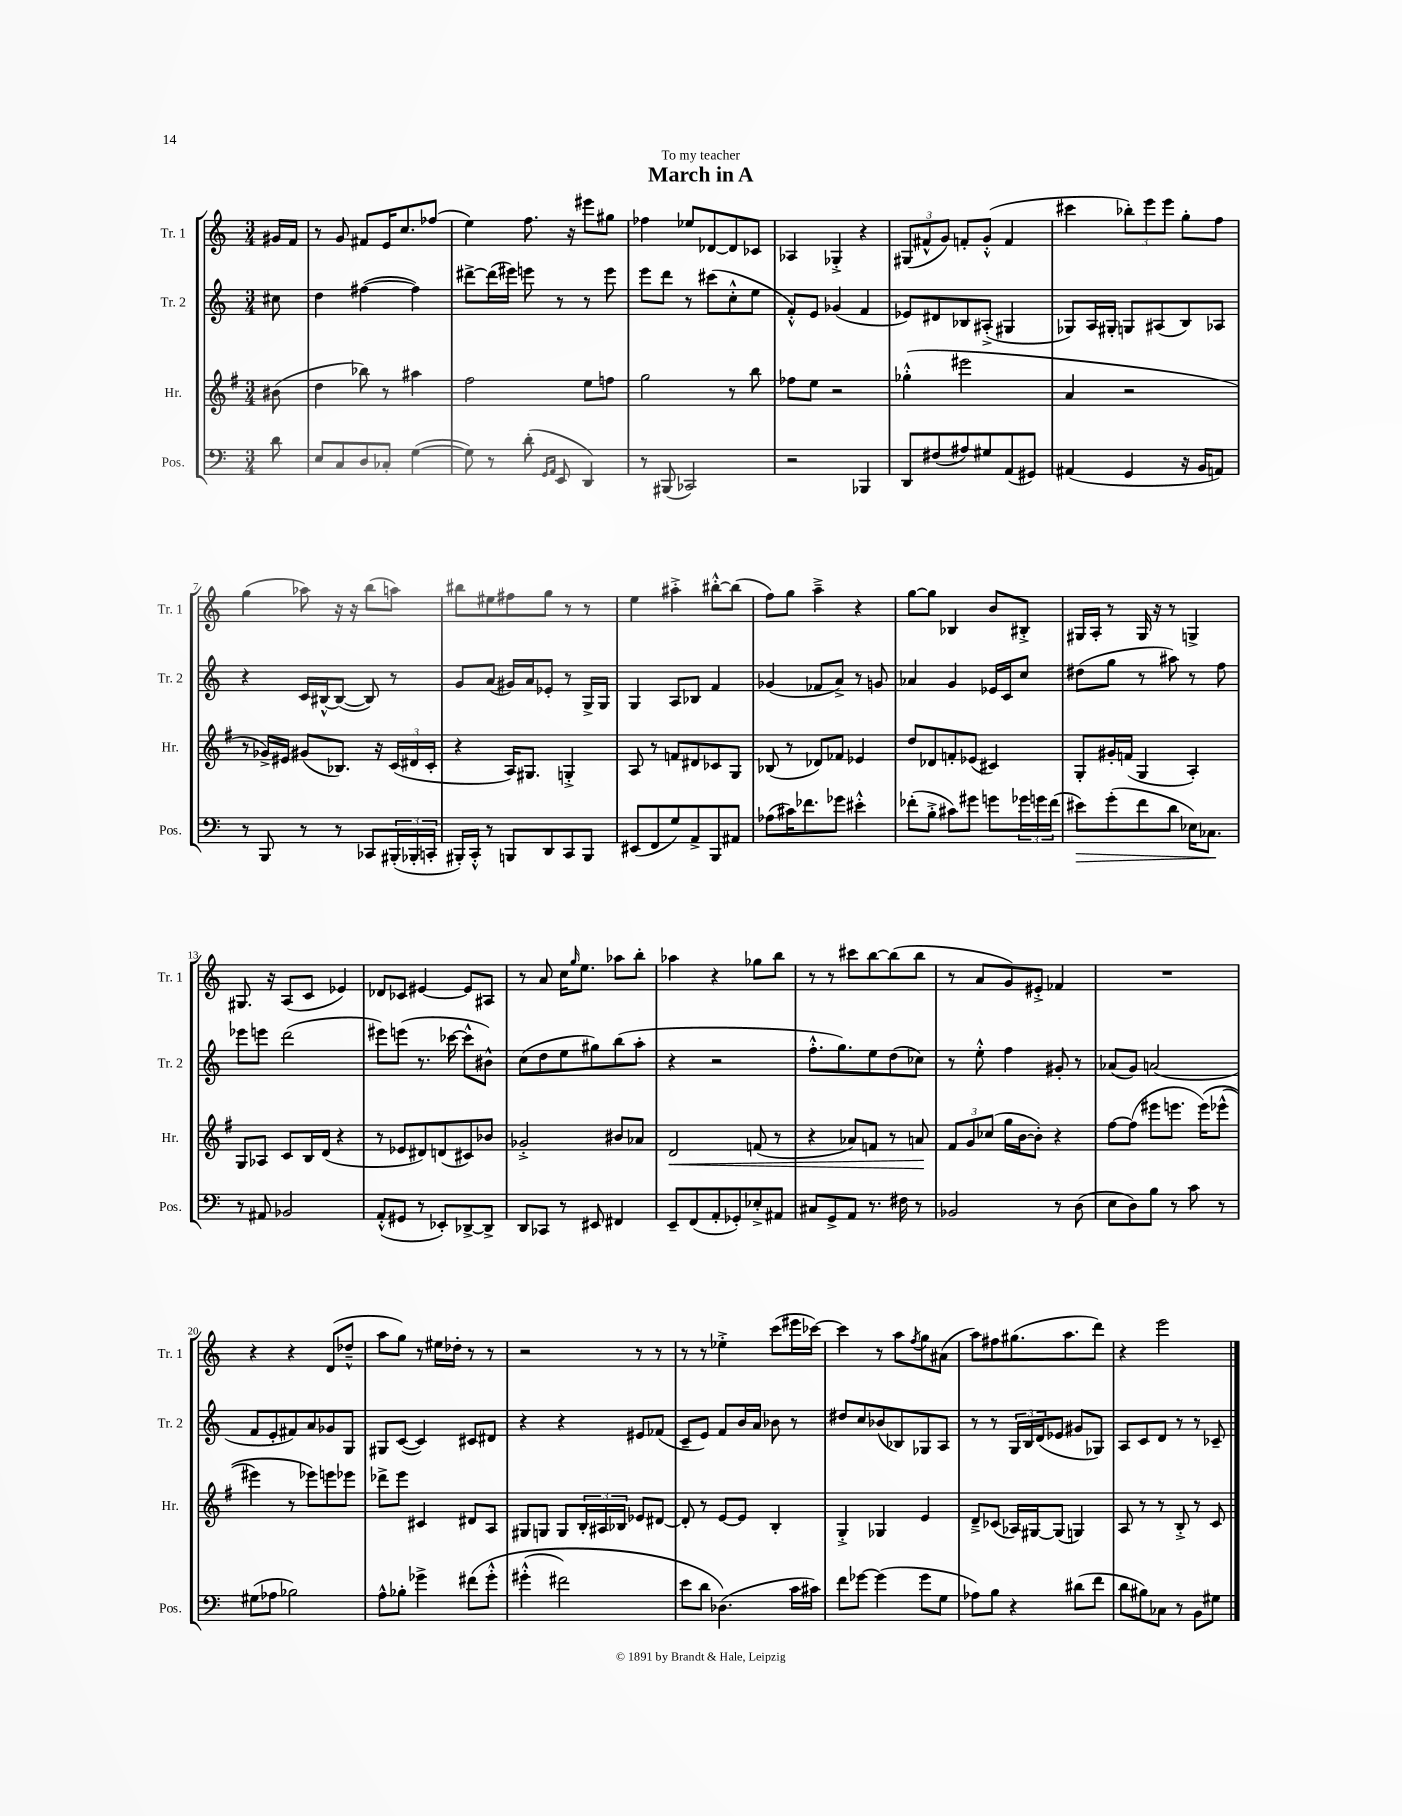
\header { title = "March in A" dedication = "To my teacher" }
<<
\new StaffGroup <<
\new Staff = "s0" \with { instrumentName = "Tr. 1" shortInstrumentName = "Tr. 1" } {
    \clef treble \key c \major \numericTimeSignature \time 3/4 \partial 8
    gis'16 f'16 |
    r8 g'8 fis'8 e'16 c''8. fes''8( |
    e''4) f''8. r16 eis'''8 gis''8 |
    fes''4 ees''8 des'8~ des'8 ces'8 |
    aes4 ges4-.-> r4 |
    \tuplet 3/2 { gis8( fis'8-^ g'8) } f'8-. g'8-.-^( f'4 |
    cis'''4 \tuplet 3/2 { bes''8-.) e'''8 e'''8 } g''8-. f''8 |
    g''4( aes''8) r16 r16 b''8( a''8) |
    bis''8 eis''8 fis''8 g''8 r8 r8 |
    e''4 ais''4-.-> bis''8~-.-^ bis''8( |
    f''8) g''8 a''4---> r4 |
    g''8~ g''8 bes4 b'8 bis8-.-> |
    gis16 a16-. r8 gis16 r16 r8 g4-> |
    gis8. r16 a8( c'8 ees'4) |
    des'8 ces'8 eis'4~ eis'8 ais8 |
    r8 a'8 c''16 \grace { g''16 } e''8. aes''8 b''8-. |
    aes''4 r4 ges''8 b''8 |
    r8 r8 cis'''8 b''8~ b''8( b''8 |
    r8 a'8 g'8) eis'8-.-> fes'4 |
    R2. |
    r4 r4 d'8( des''8---^ |
    a''8 g''8) r8 eis''16 des''16-. r8 r8 |
    r2 r8 r8 |
    r8 r8 ees''4-.-> c'''8( eis'''16 ces'''16~) |
    ces'''4 r8 a''8 \acciaccatura { f''8 } g''8 ais'8( |
    a''8) fis''8 gis''8.( a''8. d'''8) |
    r4 e'''2 \bar "|." |
}
\new Staff = "s1" \with { instrumentName = "Tr. 2" shortInstrumentName = "Tr. 2" } {
    \clef treble \key c \major \numericTimeSignature \time 3/4 \partial 8
    cis''8 |
    d''4 fis''4~( fis''4) |
    dis'''8~-> dis'''16( eis'''16) e'''8 r8 r8 e'''8 |
    e'''8 d'''8 r8 cis'''8( c''8-.-^ e''8 |
    f'8-.-^) e'8 ges'4( f'4 |
    ees'8) dis'8 bes8 ais8-.->( gis4 |
    ges8) a16 gis16-. g8 ais8( b8) aes8 |
    r4 c'16 bis16~-^ bis8~( bis8) r8 |
    g'8 a'8( gis'16) a'16 ees'8-. r8 g16-> g16 |
    g4 a8 bes8 f'4 |
    ges'4( fes'8 a'8->) r8 g'8 |
    aes'4 g'4 ees'16 c'16 c''8 |
    dis''8( g''8 r8 ais''8) r8 f''8 |
    ees'''8 e'''8 d'''2( |
    eis'''8) e'''8( r8. ces'''16~ ces'''8-^ bis'8-^) |
    c''8( d''8 e''8 gis''8) b''8( a''8-. |
    r4 r2 |
    f''8.-.-^ g''8.) e''8 d''8( ces''8) |
    r8 e''8-.-^ f''4 gis'8-. r8 |
    aes'8( g'8) a'2( |
    f'8 e'8-. fis'8) a'8 ges'8 g8 |
    gis8 c'8~( c'4) cis'8 dis'8 |
    r4 r4 eis'8 fes'8( |
    c'8-- e'8) f'8 b'16 a'16 bes'8 r8 |
    dis''8 c''8 bes'8( bes8) ges8 a8 |
    r8 r8 \tuplet 3/2 { g16 b16 d'16( } ees'8 gis'8 ges8) |
    a8 c'8 d'8 r8 r8 ces'8-- \bar "|." |
}
\new Staff = "s2" \with { instrumentName = "Hr." shortInstrumentName = "Hr." } {
    \clef treble \key g \major \numericTimeSignature \time 3/4 \partial 8
    bis'8( |
    d''4 bes''8) r8 ais''4 |
    fis''2 e''8 f''8 |
    g''2 r8 b''8 |
    fes''8 e''8 r2 |
    ges''4-.-^( eis'''2 |
    a'4 r2 |
    r8 ges'16->) eis'16 gis'8( bes8.) r16 \tuplet 3/2 { c'16( dis'16 c'16-. } |
    r4 a16) gis8. g4-.-> |
    a8 r8 f'8 dis'8 ces'8 g8 |
    bes8( r8 des'8) fes'8 ees'4 |
    d''8 des'8 f'8-. ees'8( cis'4) |
    g8-. gis'16-. f'16( g4 a4-.) |
    g8 aes8 c'8 b16 d'16( r4 |
    r8 ees'8 dis'8) d'8( cis'8) bes'8 |
    ges'2-.-> bis'8 aes'8 |
    d'2\< f'8( r8 |
    r4 aes'8) f'8 r8 a'8\! |
    \tuplet 3/2 { fis'8 g'8 ces''8( } g''16 b'16~ b'8-.) r4 |
    fis''8~ fis''8( eis'''8 e'''8. e'''16)\( ees'''8-^( |
    eis'''4) r8 ees'''8\) e'''8 ees'''8 |
    des'''8-> e'''8 cis'4 dis'8 a8 |
    gis8 g8 g8 \tuplet 3/2 { b16-. ais16 bes16 } ees'8 dis'8~ |
    dis'8-. r8 e'8~ e'8 b4-. |
    g4-.-> ges4 e'4 |
    d'8---> ces'8( aes16) gis16~ gis8( g4) |
    a8 r8 r8 b8-.-> r8 c'8 \bar "|." |
}
\new Staff = "s3" \with { instrumentName = "Pos." shortInstrumentName = "Pos." } {
    \clef bass \key c \major \numericTimeSignature \time 3/4 \partial 8
    d'8 |
    e8 c8 d8 ces8-. g4~( |
    g8) r8 d'8-.( \grace { g,16 a,16 } e,8 d,4) |
    r8 bis,,8( ces,2) |
    r2 bes,,4 |
    d,8 fis8( ais8) gis8 a,8( gis,8) |
    ais,4( g,4 r16 b,16 a,8) |
    r8 b,,8 r8 r8 ces,8 \tuplet 3/2 { bis,,16-.( bes,,16-. c,16-. } |
    bis,,16-.) c,16-.-^ r8 b,,8 d,8 c,8 b,,8 |
    eis,8( f,8 g8) a,8-> b,,8 ais,8 |
    aes8( cis'16) fes'8. ges'8 eis'4-.-^ |
    fes'8-.( b8-.-> cis'8) gis'8 g'8 \tuplet 3/2 { ges'16 g'16 fes'16( } |
    eis'8\>) g'8-.( f'8 d'8 ees16) ces8.\! |
    r8 ais,8 bes,2 |
    a,8-.-^( gis,8 r8 ees,8-.) des,8~-> des,8-> |
    d,8 ces,8 r8 eis,8 fis,4 |
    e,8-- f,8( a,8-. ges,8-.) ees8-.-> ais,8 |
    cis8 g,8-> a,8 r8. fis16 r8 |
    bes,2 r8 d8( |
    e8 d8) b8 r8 c'8 r8 |
    gis8( aes8 bes2) |
    a8-^ bes8-. ges'4-> fis'8\( ges'8-.-^ |
    gis'4-.-^( fis'2) |
    e'8 d'8 des4.(\) c'16 cis'16) |
    f'8 ges'8~ ges'4( ges'8 g8 |
    aes8) b8 r4 dis'8( f'8 |
    d'8 bis8) ces8 r8 b,8 gis8 \bar "|." |
}
>>
>>
